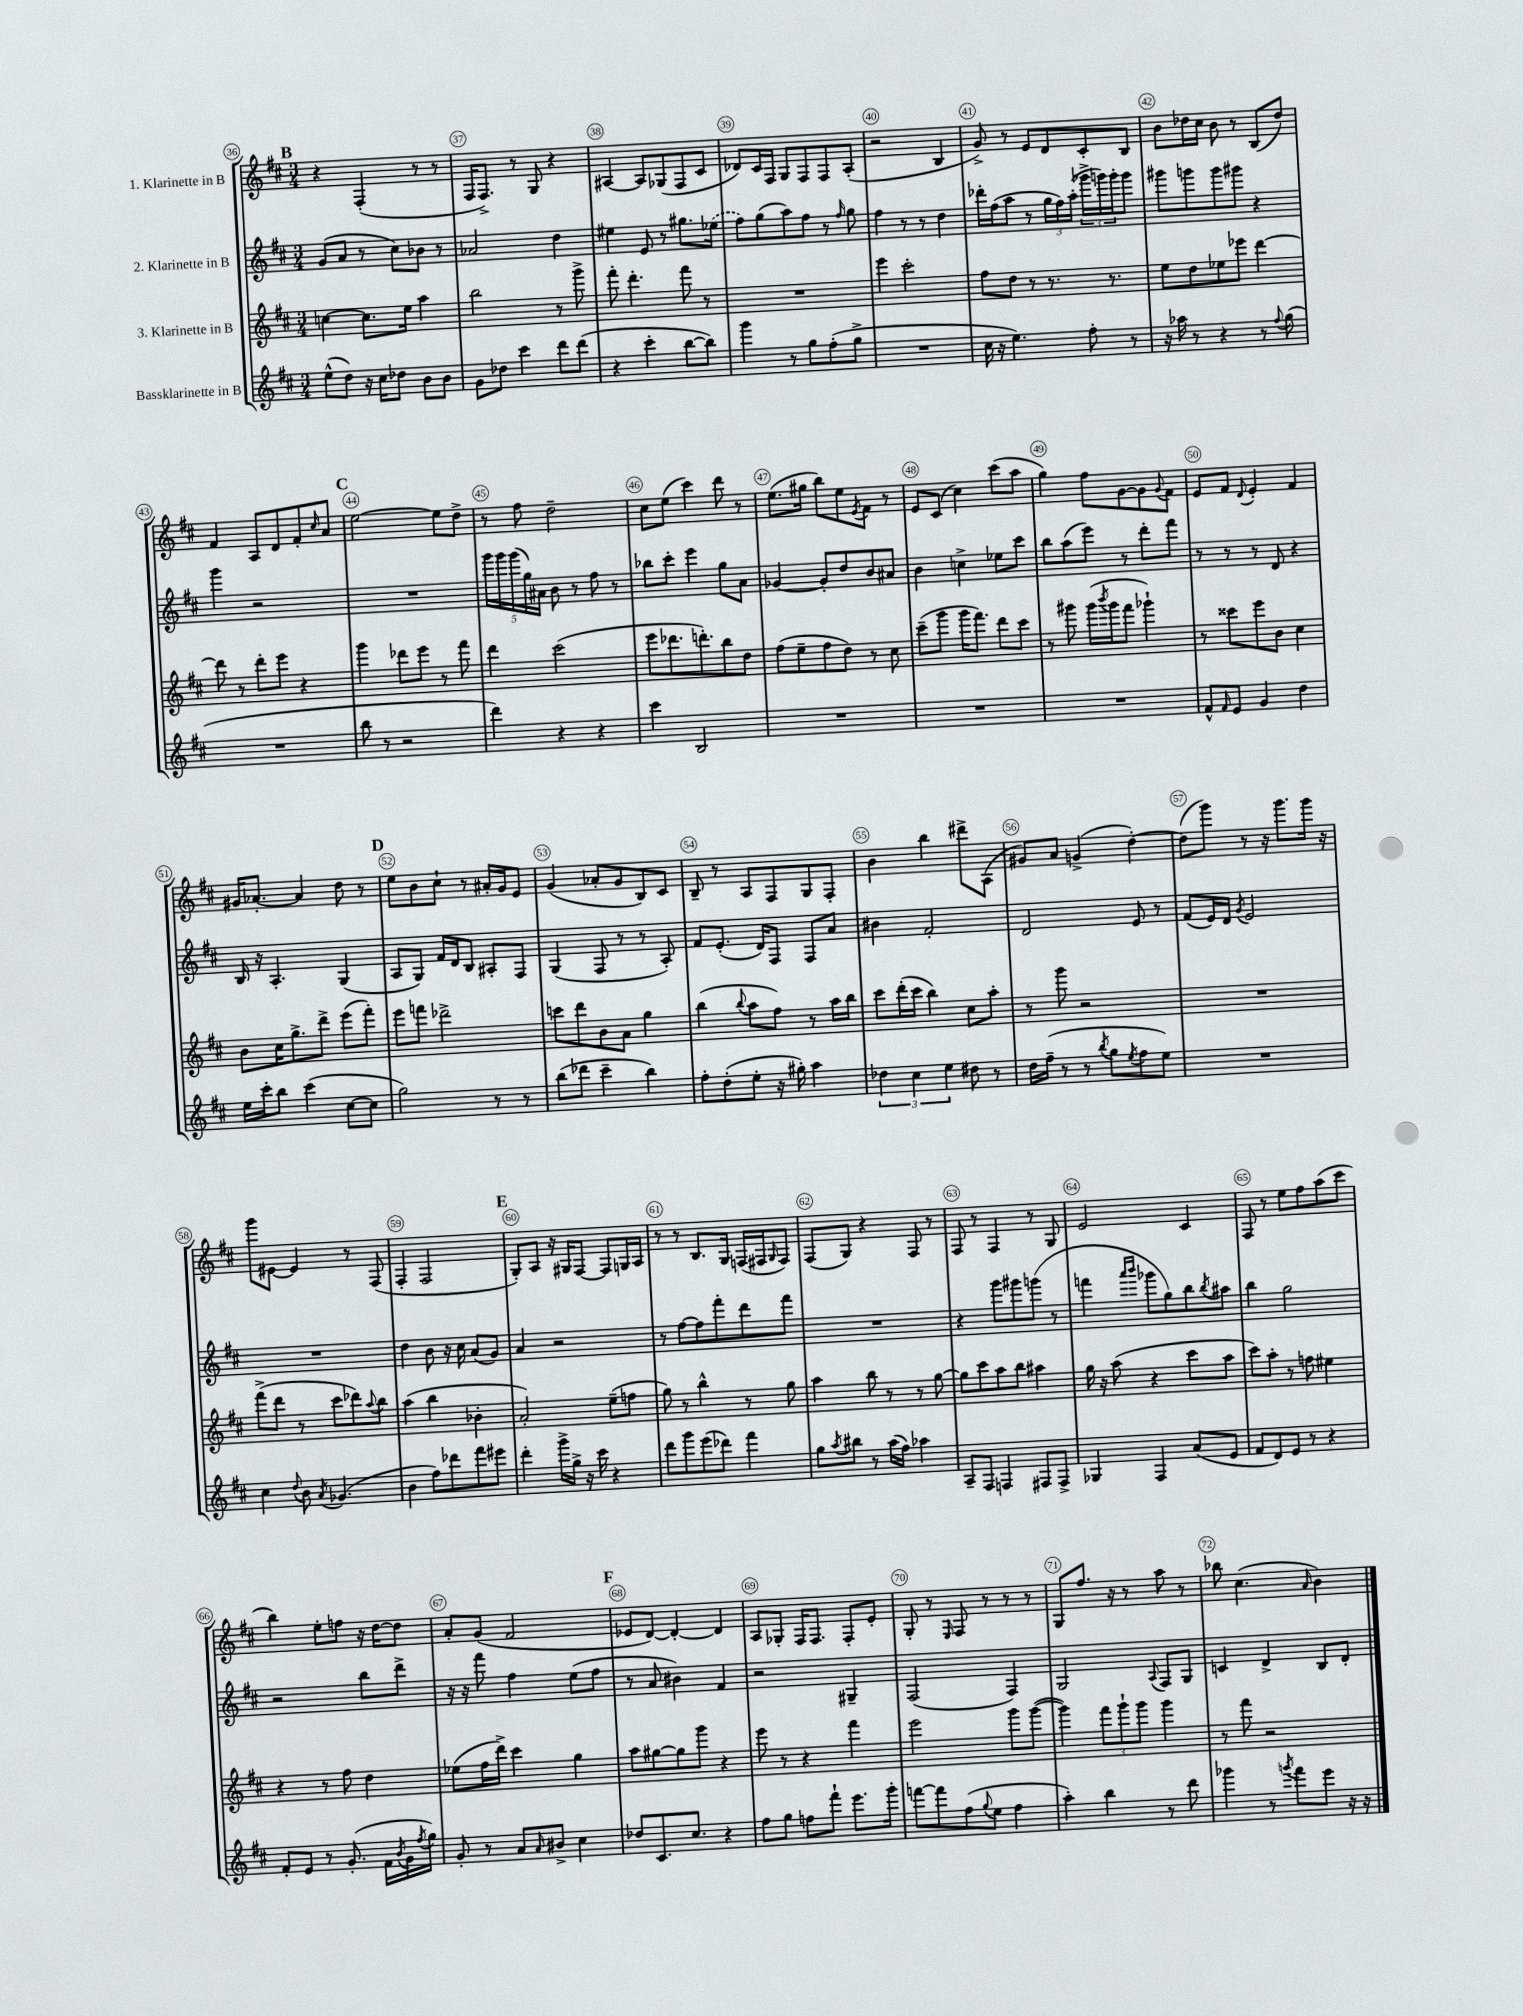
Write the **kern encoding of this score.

**kern	**kern	**kern	**kern
*staff4	*staff3	*staff2	*staff1
*clefG2	*clefG2	*clefG2	*clefG2
*k[f#c#]	*k[f#c#]	*k[f#c#]	*k[f#c#]
*M3/4	*M3/4	*M3/4	*M3/4
(8ee^^	[4cc	(8g	4r
8dd)	.	8a	.
16r	8.cc]	8r	(4F#'
16cc#	.	.	.
8dd-	.	8cc#)	.
.	16ee	.	.
8b	4aa	8b-	8r
8b	.	8r	8r
=	=	=	=
8g	2bb	2a-	16F#
.	.	.	8.F#^)
8dd-	.	.	.
4ccc#	.	.	8r
.	.	.	8G
8ddd	8r	4dd	4r
(8ddd	8ggg^	.	.
=	=	=	=
4r	8fff#'	4ee#	[4A#
.	4.ddd'	.	.
4ccc#'	.	8e	8A#]
.	.	8r	(8G-
[8bb	8fff#	8.gg#	8F#
8bb])	8r	.	8c#
.	.	(16ee-	.
=	=	=	=
4ggg	2.r	8ff#)	8d-)
.	.	(8gg	16c#
.	.	.	16F#
8r	.	8aa)	8G
8gg	.	8ff#	8F#
(8ff#'	.	8r	8F#
.	.	16qqff#	.
8gg^	.	8gg	(8A'
=	=	=	=
2.r	4eee	4ff#	2r
.	2ccc#'	8r	.
.	.	8r	.
.	.	4dd	4B
=	=	=	=
16cc#	8ff#	16ddd-'	8g^)
16r	.	(16ff#	.
4.ee)	8dd	8aa	8r
.	8r	8r	8e
.	8.r	24gg	8d
.	.	24ff#)	.
.	.	(24aa'	.
8ff#'	.	24ggg-^	8c#'
.	.	24ggg)	.
.	8.r	.	.
.	.	24ggg'	.
8r	.	8ggg	8B
=	=	=	=
16r	8ee	8ggg#	8b
16aa-	.	.	.
8r	8dd	8ggg	16dd-
.	.	.	16cc#
4r	8ee-	8ggg	8b
.	8eee-	8ggg#	8r
8r	[4ddd	4r	(8B
8qqff#	.	.	.
(8gg	.	.	8dd-)
=	=	=	=
2.r	8ddd]	4ggg	4f#
.	8r	.	.
.	8ddd'	2r	8A
.	8eee	.	8d
.	4r	.	8f#'
.	.	.	16qqcc#
.	.	.	8a
=	=	=	=
8bb	4ggg	2.r	[2ee
8r	.	.	.
2r	8ddd-	.	.
.	8eee	.	.
.	8r	.	8ee]
.	8fff#	.	8dd^
=	=	=	=
4ddd)	4ddd	20ggg	8r
.	.	20ggg	.
.	.	(20ggg	.
.	.	.	8ff#
.	.	20gg)	.
.	.	20a#	.
4r	(2ccc#	8b	2dd~
.	.	8r	.
4r	.	8ff#	.
.	.	8r	.
=	=	=	=
4ccc#	8eee	8bb-	8cc#
.	8.ddd-	8ccc#'	(8ee
2B	.	4eee	4ccc#)
.	8.ddd')	.	.
.	8bb	8gg	8ddd
.	8dd	8a	8r
=	=	=	=
2.r	(8ff#	[4g-	(8.ee
.	8ee~	.	.
.	.	.	16gg#
.	8ff#	8g-']	8bb)
.	8dd)	8dd	8ee
.	.	.	8qe
.	8r	8b	8f#
.	8cc#	8a#	8r
=	=	=	=
2.r	(8ccc#~	4b	8e
.	8ggg	.	(8c#
.	16ggg	4cc^	4cc#)
.	8.fff#)	.	.
.	8ddd	8ee-	(8ccc#
.	8ccc#	8ccc#	8aa
=	=	=	=
2.r	8r	8bb	4gg)
.	8ggg#	(8aa	.
.	(16ggg#	8eee)	8ff#
.	8qbbb	.	.
.	16ggg#	.	.
.	8fff#	8r	[8g
.	4ggg-`)	8ddd'	8g]
.	.	.	8qqg
.	.	8fff#	8f#
=	=	=	=
8f#^^	8r	8r	8e
16qqf#	.	.	.
8e	8ccc##	8r	8f#
.	.	.	8qqd
4g	8eee	8r	4e'
.	8b	8d	.
4dd	4cc#	4r	4f#
=	=	=	=
16ee	8b	16B	16g#
16ccc#'	.	16r	[8.a-'
8bb	16cc#	4.A'	.
.	8.gg^	.	.
(4ccc#	.	.	4a-]
.	8ddd^	.	.
[8cc#	(8eee	(4G	8dd
8cc#]	8fff#')	.	8r
=	=	=	=
2gg)	8eee	8A	8ee
.	8fff	8G)	8b
.	2ddd-^	16f#	8cc#`
.	.	16d	.
.	.	8B	8r
8r	.	8A#'	16a#'
.	.	.	16g
8r	.	8F#	8e
=	=	=	=
(8bb	8ccc	(4G	(4g
8ddd-	8ddd	.	.
4ccc#~	8b	8F#	8a-'
.	8a	8r	8g
4bb)	4gg	8r	8B)
.	.	8A')	8c#
=	=	=	=
8ff#'	(4bb	8f#	8B~
(8dd'	.	(8.e'	8r
.	8qqbb	.	.
8ee'	8aa	.	8A
.	.	16d)	.
16r	8ff#)	8F#	8F#
16gg#')	.	.	.
4aa	8r	8F#	8G
.	16aa	8a	8F#'
.	16bb	.	.
=	=	=	=
6dd-	8ccc#	4b#	4b
.	(16ddd'	.	.
6cc#	.	.	.
.	16ccc#	.	.
.	4bb)	2f#'	4bb
6ee	.	.	.
8dd#	8cc#	.	8ddd#^
8r	8aa'	.	(8A
=	=	=	=
16dd	8r	2d	8g#)
(16ff#~	.	.	.
8r	8ggg	.	8a
8r	2r	.	(4g^
8qbb	.	.	.
8gg	.	.	.
8qee	.	.	.
8ff#	.	8e	[4dd')
8ee)	.	8r	.
=	=	=	=
2.r	2.r	(8f#	(8dd]
.	.	16e)	8ggg)
.	.	16d	.
.	.	8qg	.
.	.	2e	8r
.	.	.	16r
.	.	.	8.ggg
.	.	.	16ggg
.	.	.	16r
=	=	=	=
4cc#	(8fff#^	2.r	8ggg
.	8ddd	.	[8e#
8qqdd	.	.	.
8b	8r	.	4e#]
8qa	.	.	.
(4.g-	8ccc#	.	.
.	8ddd-)	.	8r
.	8qqaa	.	.
.	8bb	.	(8F#
=	=	=	=
4b	(4aa	4dd	4F#'
8ff#)	4bb	8b	2F#
8ddd-	.	16r	.
.	.	16cc#	.
8fff#	4b-'	(8a	.
8eee#	.	8g)	.
=	=	=	=
4ddd'	2a')	4a	8G')
.	.	.	8A
16ggg^	.	2r	16r
16gg^	.	.	16G#
16r	.	.	[8F#
16ccc#	.	.	.
4r	(8ee~	.	8F#]
.	8ff	.	16G
.	.	.	16A
=	=	=	=
8ddd	8gg)	8r	8r
8ggg	8r	[8ff#	8r
(8eee	4bb^^	8ff#]	8.B
8ddd-)	.	8fff#'	.
.	.	.	16G
4fff#	8r	8ddd	(16F
.	.	.	16F#
.	.	.	16qqG
.	8gg	8fff#	8F#)
=	=	=	=
8gg	4aa	2.r	(8F#
8qaa	.	.	.
8bb#	.	.	8G)
8r	8bb	.	4r
(16aa	8r	.	.
16ff#)	.	.	.
4aa-	8r	.	8F#
.	[8gg	.	8r
=	=	=	=
8A~	8gg]	4r	8F#
8F#	8ccc#	.	8r
4F	8aa	8ggg	4F#
.	8bb	8ggg#	.
8F#	4aa#	(8ggg	8r
8F#^	.	8r	8G
=	=	=	=
4G-	16gg	4fff	2e
.	16r	.	.
.	(8aa	.	.
.	.	16qqaaa	.
.	.	16qqbbb	.
4F#	4r	8ggg-	.
.	.	8gg)	.
(8a	8ccc#	8bb	4c#
.	.	8qbb	.
8e	8aa	8aa#	.
=	=	=	=
8f#	8ccc#)	4bb	8F#
8d)	8aa'	.	8r
8e	8r	2gg	8ee
8r	8ff	.	8ff#
4r	4ee#	.	(8aa
.	.	.	8ccc#
=	=	=	=
8f#'	4r	2r	4bb)
8e	.	.	.
8r	8r	.	8ee'
(8.g'	8ff#	.	8ff
.	4dd	8bb	16r
16f#	.	.	[16dd
8qb	.	.	.
16g	.	8ddd^	8dd]
8qff#	.	.	.
16gg)	.	.	.
=	=	=	=
8g'	(8ee-	16r	8a'
.	.	16r	.
8r	16ff#	8fff#	(8g
.	16ddd^)	.	.
8a	4ccc#	4ff#	2f#
16qqa	.	.	.
8b#^	.	.	.
4cc#	4gg	(8ee	.
.	.	8ff#	.
=	=	=	=
8dd-	8aa	8r	8e-
8.c#	[8gg#	8a	[8d)
.	8gg#]	4b#)	4d'_
8.cc#	.	.	.
.	8ggg	.	.
4r	4r	4f#	4d]
=	=	=	=
8ff#	8eee	2r	8A
8gg	8r	.	8G-'
8ff	4r	.	16F#
.	.	.	8.F#
8fff#`	.	.	.
8.eee	4fff#	4G#~	8F#'
.	.	.	8e'
16ggg'	.	.	.
=	=	=	=
[8fff	2eee	(2F#	8G'
8fff]	.	.	8r
.	.	.	16qqE
(8ff#	.	.	8F#
8qqgg	.	.	.
8ee	.	.	8r
4ff#	8ggg	4F#)	8r
.	([8ggg	.	8r
=	=	=	=
4aa')	4ggg])	2G	8G
.	.	.	8.ff#
4bb	12fff#	.	.
.	.	.	16r
.	12ggg`	.	.
.	.	.	8r
.	12ggg	.	.
.	.	8qqA	.
8r	4ggg	8F#	8aa
8ddd	.	8G	8r
=	=	=	=
4ggg-	8r	4c	8bb-
.	8fff#	.	(4.cc#
8r	2r	4d^	.
8qggg	.	.	.
8fff#	.	.	.
.	.	.	16qqa
8eee	.	8B	4b)
16r	.	8d'	.
16r	.	.	.
==	==	==	==
*-	*-	*-	*-
